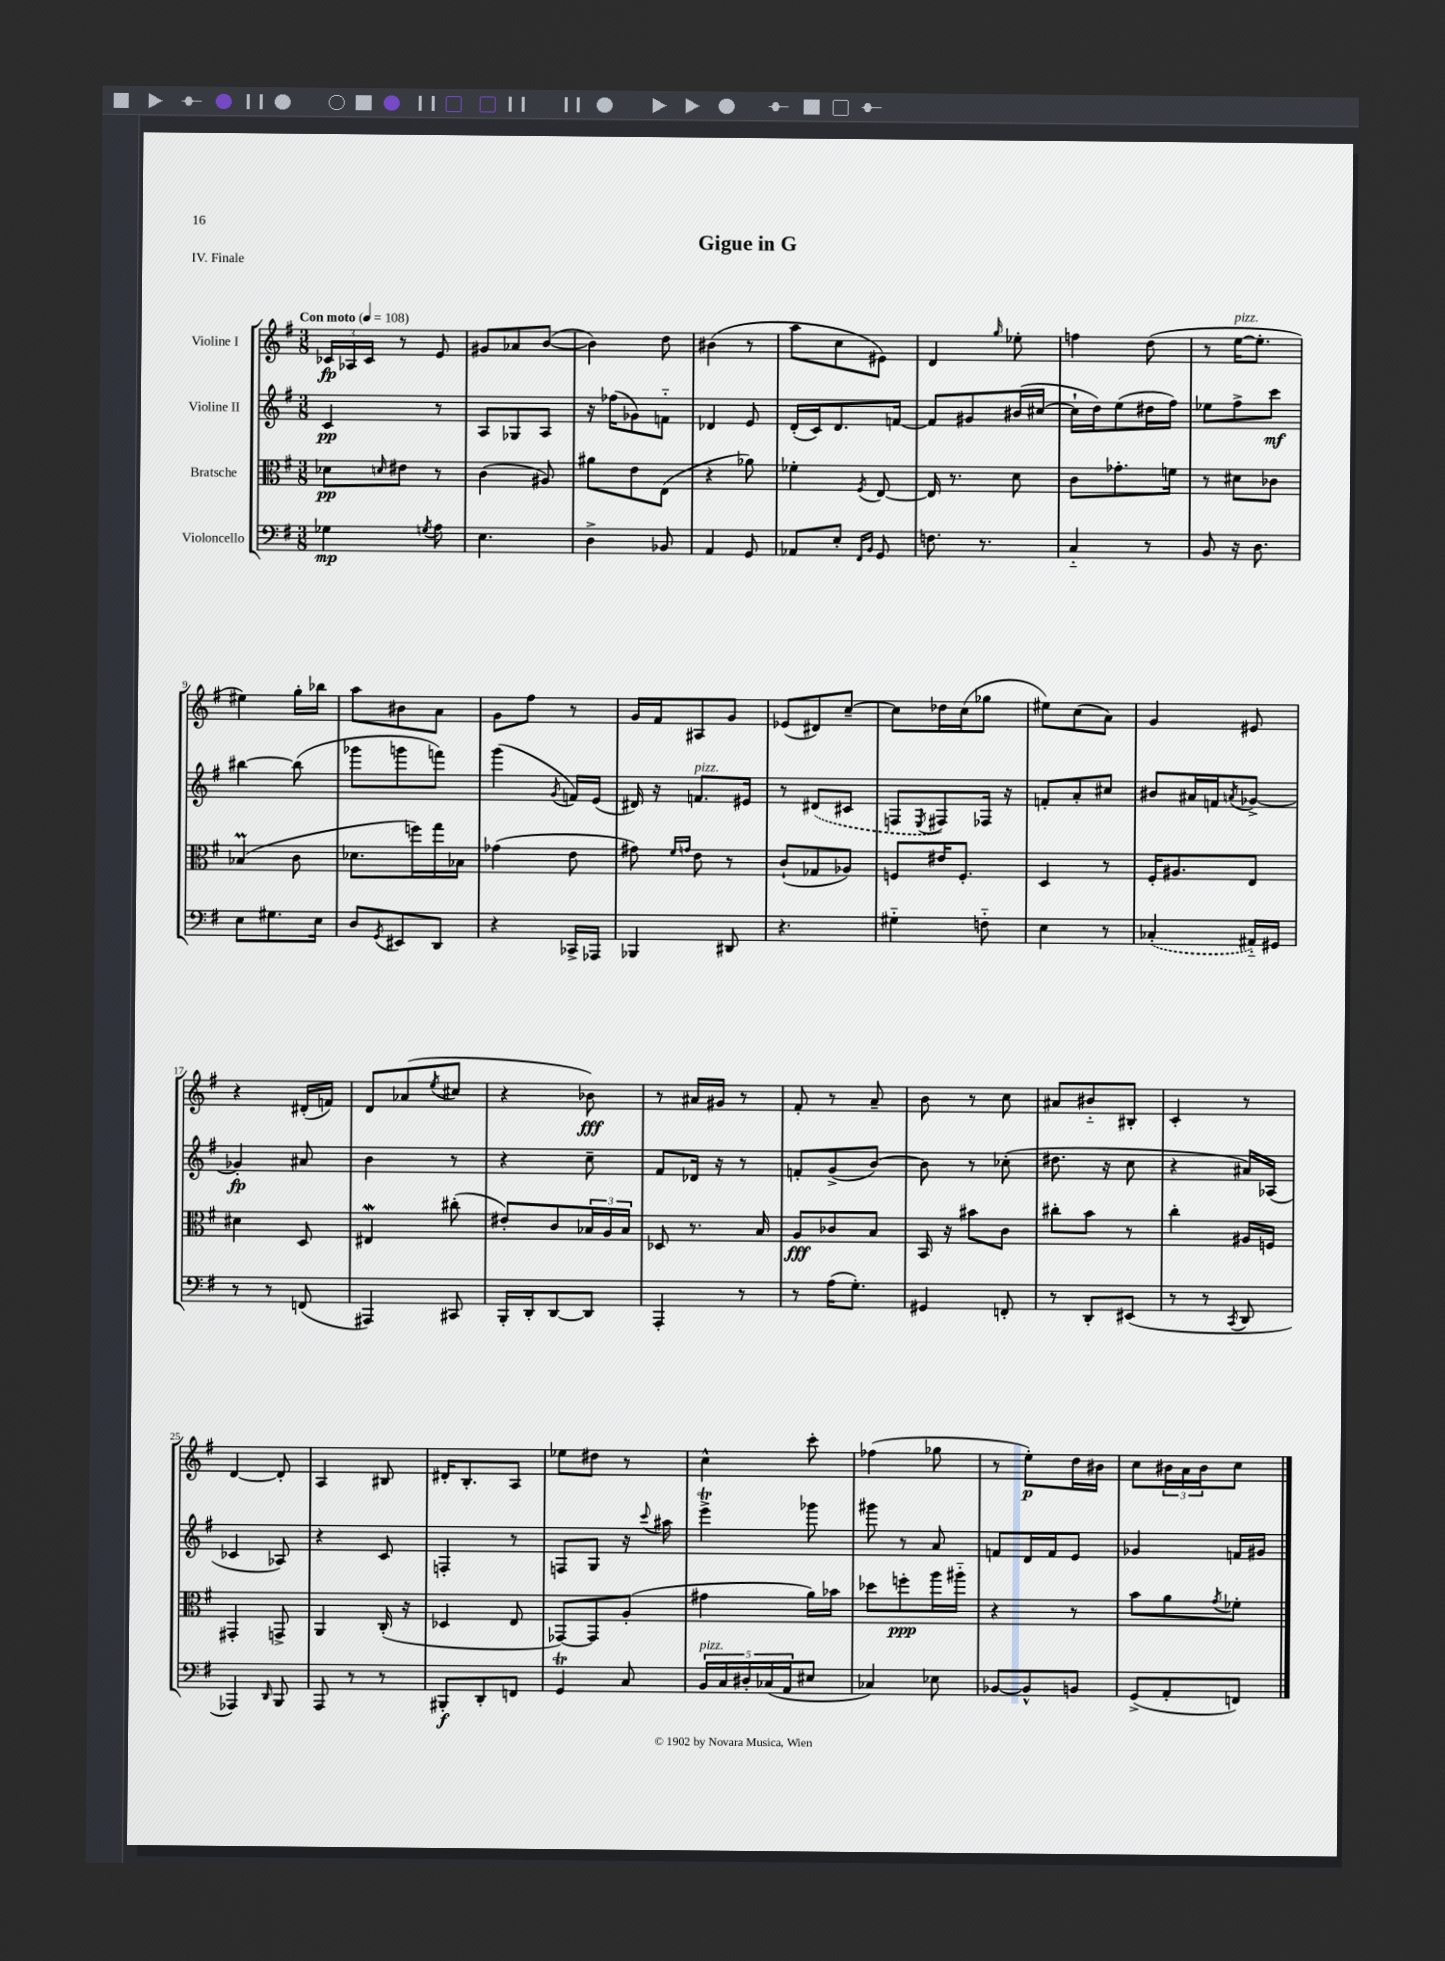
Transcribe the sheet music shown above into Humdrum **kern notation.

**kern	**kern	**kern	**kern
*staff4	*staff3	*staff2	*staff1
*clefF4	*clefC3	*clefG2	*clefG2
*k[f#]	*k[f#]	*k[f#]	*k[f#]
*M3/8	*M3/8	*M3/8	*M3/8
*MM108	*MM108	*MM108	*MM108
4G-	8d-	4c	24c-
.	.	.	24A-
.	.	.	24c-
.	16qqd	.	.
.	8e#	.	8r
8qG	.	.	.
8A	8r	8r	8e
=	=	=	=
4.E	(4c	8A	8g#
.	.	8G-	8a-
.	8A#)	8A	([8b
=	=	=	=
4D^	8a#	16r	4b])
.	.	(16ff-	.
.	8e	8g-)	.
8BB-	(8E	8f'~	8dd
=	=	=	=
4AA	4r	4d-	(4b#
8GG	8a-)	8e	8r
=	=	=	=
8AA-	4f-'	(16d'	8aa
.	.	16c)	.
8E'	.	8.d	8cc
16qqFF#	.	.	.
16qqBB	8qF#	.	.
8GG	[8E	.	8e#)
.	.	[16f	.
=	=	=	=
8.F	16E]	8f]	4d
.	8.r	.	.
.	.	8g#	.
8.r	.	.	.
.	.	.	16qqgg
.	8d	(16b#	8ee-'
.	.	[16cc#	.
=	=	=	=
4C'~	8c	16cc#`]	4ff
.	.	16dd)	.
.	8.g-'	(8ee	.
8r	.	16dd#	(8dd
.	16f	16ff#)	.
=	=	=	=
8BB	8r	8ee-	8r
16r	8d#	8ff#^	[16ee
8.D	.	.	8.ee']
.	8c-	8ccc	.
=	=	=	=
8E	(4B-	[4bb#	4ee#)
8.G#	.	.	.
.	8c	(8bb#]	16gg'
16E	.	.	16bb-
=	=	=	=
8D	8.d-	8ggg-	8aa
8qGG	.	.	.
8EE#	.	8ggg	8b#
.	16ff)	.	.
8DD	16gg	8fff)	8a
.	16B-	.	.
=	=	=	=
4r	(4g-	(4ggg	8g
.	.	.	8ff#
.	.	8qg	.
16CC-^	8e	16f)	8r
16AAA-	.	(16e	.
=	=	=	=
4BBB-	8g#)	16d#)	16g
.	.	16r	16f#
.	16qqf#	.	.
.	16qqg	.	.
.	8e	8.f	8A#
8DD#	8r	.	8g
.	.	16e#	.
=	=	=	=
4.r	(8c`	8r	(8e-
.	8G-	(8d#	8d#)
.	8A-)	8c#	[8cc~
=	=	=	=
4G#'~	8F	8F	8cc]
.	.	8qE	.
.	16e#	8F#)	16dd-
.	8.F'	.	(16cc
8F'~	.	16F-	8gg-
.	.	16r	.
=	=	=	=
4E	4D	8f'	8ee#)
.	.	8a'	(8cc
8r	8r	8cc#	8a)
=	=	=	=
(4C-'	16F#'	8b#	4g
.	8.A#	.	.
.	.	16a#	.
.	.	16f	.
.	.	8qa	.
16AA#'~)	8E	[8g-^	8e#
16GG#	.	.	.
=	=	=	=
8r	4d#	4g-']	4r
8r	.	.	.
(8FF	8D	8a#	(16d#'
.	.	.	16f)
=	=	=	=
4AAA#)	4E#	4b	8d
.	.	.	(8a-
.	.	.	8qee
8CC#	(8cc#'	8r	8cc#
=	=	=	=
16BBB'	8e#')	4r	4r
16DD'	.	.	.
[8DD	8c	.	.
8DD]	24B-	8cc~	8b-)
.	24A	.	.
.	24B-	.	.
=	=	=	=
4AAA'	8D-	8f#	8r
.	8.r	16d-	16a#
.	.	16r	16g#
8r	.	8r	8r
.	16B	.	.
=	=	=	=
8r	8A	8f'	8f#'
(16A	8c-	(8g^	8r
8.G')	.	.	.
.	8B	[8b)	8a~
=	=	=	=
4GG#	16BB	8b]	8b
.	16r	.	.
.	8b#	8r	8r
8FF'	8c	(8cc-'	8cc
=	=	=	=
8r	8cc#'	8.dd#	8a#
8DD'	8b	.	8b#'~
.	.	16r	.
(8EE#	8r	8cc	8B#'
=	=	=	=
8r	4cc'	4r	4c'
8r	.	.	.
8qCC	.	.	.
8DD	16A#	16a#)	8r
.	16F	(16A-	.
=	=	=	=
4AAA-)	4GG#'	4c-	[4d
16qqDD	.	.	.
8BBB	8GG^	8A-)	8d']
=	=	=	=
8AAA	4AA	4r	4A
8r	.	.	.
8r	(16C'	8c	8B#
.	16r	.	.
=	=	=	=
8BBB#'	4D-	4F'	16d#'
.	.	.	8.B'
8DD'	.	.	.
8FF	8E	8r	8A
=	=	=	=
4GG	[8GG-)	8F	8ee-
.	8GG-]	8G	8dd#
8C	(8A'	16r	8r
.	.	8qqccc	.
.	.	16aa#	.
=	=	=	=
20BB	4g#	4eee^	4cc^^
20C	.	.	.
20D#'	.	.	.
(20C-	.	.	.
20AA	.	.	.
8E#	16a)	8ggg-	8ccc'
.	16b-	.	.
=	=	=	=
4C-)	8dd-	8ggg#	(4ff-
.	8ff'	8r	.
8E-	16aa	8a	8gg-
.	16aa#'~	.	.
=	=	=	=
[8BB-	4r	8f	8r
8BB-^^]	.	16d	8ee')
.	.	16f	.
8BB	8r	8e	16dd
.	.	.	16b#
=	=	=	=
(8GG^	8b	4g-	8cc
8AA'	8a	.	24b#
.	.	.	24a
.	.	.	24b#
.	8qg	.	.
8FF)	8f-'	16f	8cc
.	.	16g#	.
==	==	==	==
*-	*-	*-	*-
